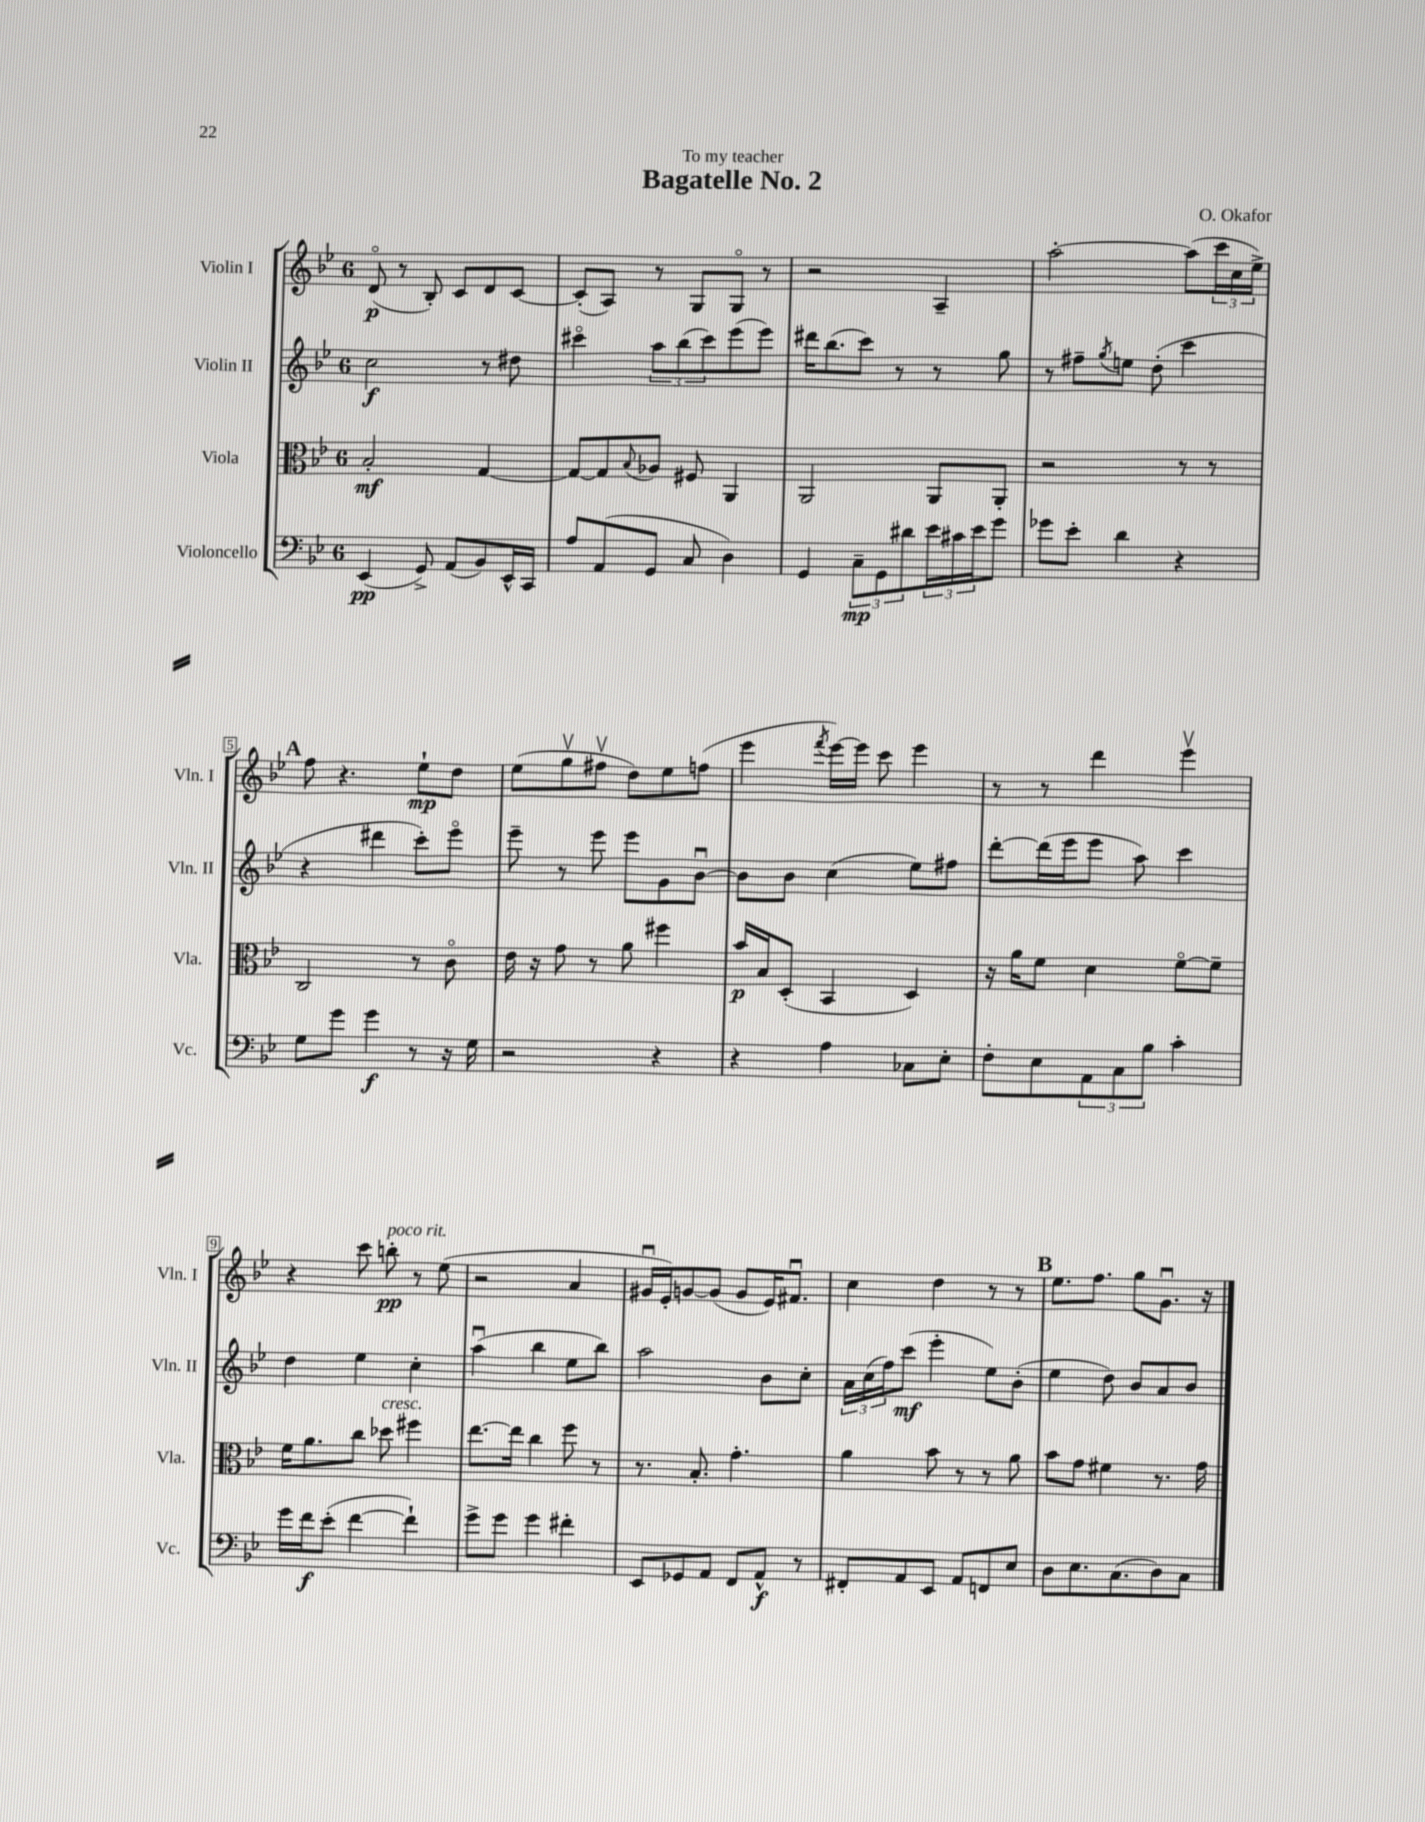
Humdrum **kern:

**kern	**kern	**kern	**kern
*staff4	*staff3	*staff2	*staff1
*clefF4	*clefC3	*clefG2	*clefG2
*k[b-e-]	*k[b-e-]	*k[b-e-]	*k[b-e-]
*M6/8	*M6/8	*M6/8	*M6/8
(4EE-/	2B-'/	2cc\	(8do/
.	.	.	8r
8GG^/)	.	.	8B-'/)
(8AA/L	.	.	8c/L
8BB-/)	[4G/	8r	8d/
16EE-^^/L	.	8dd#\	[8c/J
16CC/JJ	.	.	.
=	=	=	=
8A/L	8G/_L	4ccc#o\	(8c'/]L
(8AA/	8G/]	.	8A/J)
.	8qqB-/	.	.
8GG/J	8A-/J	12aa\L	8r
.	.	(12bb-\	.
8C/	8F#/	.	8G/L
.	.	12ccc#\)	.
4D\)	4AA/	(8eee-\	8Go/J
.	.	8eee-\J)	8r
=	=	=	=
4GG/	2AA/	16ddd#\LK	2r
.	.	(8.bb-\	.
12C~\L	.	8ccc\J)	.
12GG\	.	.	.
.	.	8r	.
12d#\	.	.	.
24e-\L	8AA/L	8r	4A~/
24c#\	.	.	.
24e-\J	.	.	.
8g\J	8AA'/J	8gg\	.
=	=	=	=
8g-\L	2r	8r	[2aa'\
8e-'\J	.	8ff#~\L	.
.	.	8qgg/	.
4d\	.	8ee\J	.
.	.	(8dd'\	.
4r	8r	4ccc\	(8aa\]L
.	8r	.	24ccc\L
.	.	.	24cc\
.	.	.	24ee-^\JJ)
=	=	=	=
8G\L	2C/	4r	8ff\
8g\J	.	.	4.r
4g\	.	4ddd#\	.
8r	8r	8ccc'\L)	8ee-`\L
16r	8co\	8eee-o\J	8dd\J
16G\	.	.	.
=	=	=	=
2r	16e-\	8eee-~\	(8ee-\L
.	16r	.	.
.	8g\	8r	8ggv\
.	8r	8eee-\	8ff#v\J
.	8a\	8eee-\L	8dd\L)
4r	4ff#\	8g\	8ee-\
.	.	[8b-u\J	(8ff\J
=	=	=	=
4r	16b-/LL	8b-\]L	4eee-\
.	16B-/J	.	.
.	(8D'/J	8b-\J	.
.	.	.	8qfff/
4A\	4BB-/	(4cc\	[16eee-\LL)
.	.	.	16eee-\]JJ
.	.	.	8ccc\
8C-\L	4D/)	8ee-\L)	4eee-\
8E-'\J	.	8ff#\J	.
=	=	=	=
8F'\L	16r	[8ddd'\L	8r
.	16a\LK	.	.
8E-\	8f\J	(16ddd\]L	8r
.	.	16eee-\J	.
12AA\	4d\	8eee-\J	4ddd\
12C\	.	.	.
.	.	8aa\)	.
12B-\J	.	.	.
4c'\	[8fo\L	4ccc\	4eee-v\
.	8f~\]J	.	.
=	=	=	=
16g\LL	16f\LK	4dd\	4r
16f\J	8.a\	.	.
(8e-'\J	.	.	.
[4f\	8cc\J	4ee-\	8ccc\
.	8dd-\	.	8bb'\
4f`\])	4ff#\	4cc'\	8r
.	.	.	(8ee-\
=	=	=	=
8g^\L	[8.ee-\L	(4aau\	2r
8g\J	.	.	.
.	16ee-\]Jk	.	.
4g\	4cc\	4bb-\	.
4f#'\	8ff\	8ee-\L	4a/
.	8r	8bb-\J)	.
=	=	=	=
8EE-/L	8.r	2aa\	16g#u/LL
.	.	.	16e-'/J)
8GG-/	.	.	[8g/
.	8.B-'/	.	.
8AA/J	.	.	(8g/]J
8FF/L	4.g'\	.	8g/L
8AA^^/J	.	8b-\L	16e-/K)
.	.	.	8.f#u/J
8r	.	8cc'\J	.
=	=	=	=
8FF#'/L	4a\	24a\LL	4cc\
.	.	(24cc\	.
.	.	24ff\J)	.
8AA/	.	(8ccc\J	.
8EE-/J	8b-\	4eee-'\	4dd\
8AA/L	8r	.	.
8FF/	8r	8ee-\L)	8r
8E-/J	8a\	(8b-'\J	8r
=	=	=	=
8D\L	8b-\L	4ee-\	8.ee-\L
8.E-\	8g\J	.	.
.	.	.	8.ff\J
.	4f#\	8dd\)	.
(8.C\	.	.	.
.	.	8b-/L	8gg\L
8D\)	8.r	8a/	8.gu\J
8C\J	.	8b-/J	.
.	16g\	.	16r
==	==	==	==
*-	*-	*-	*-
